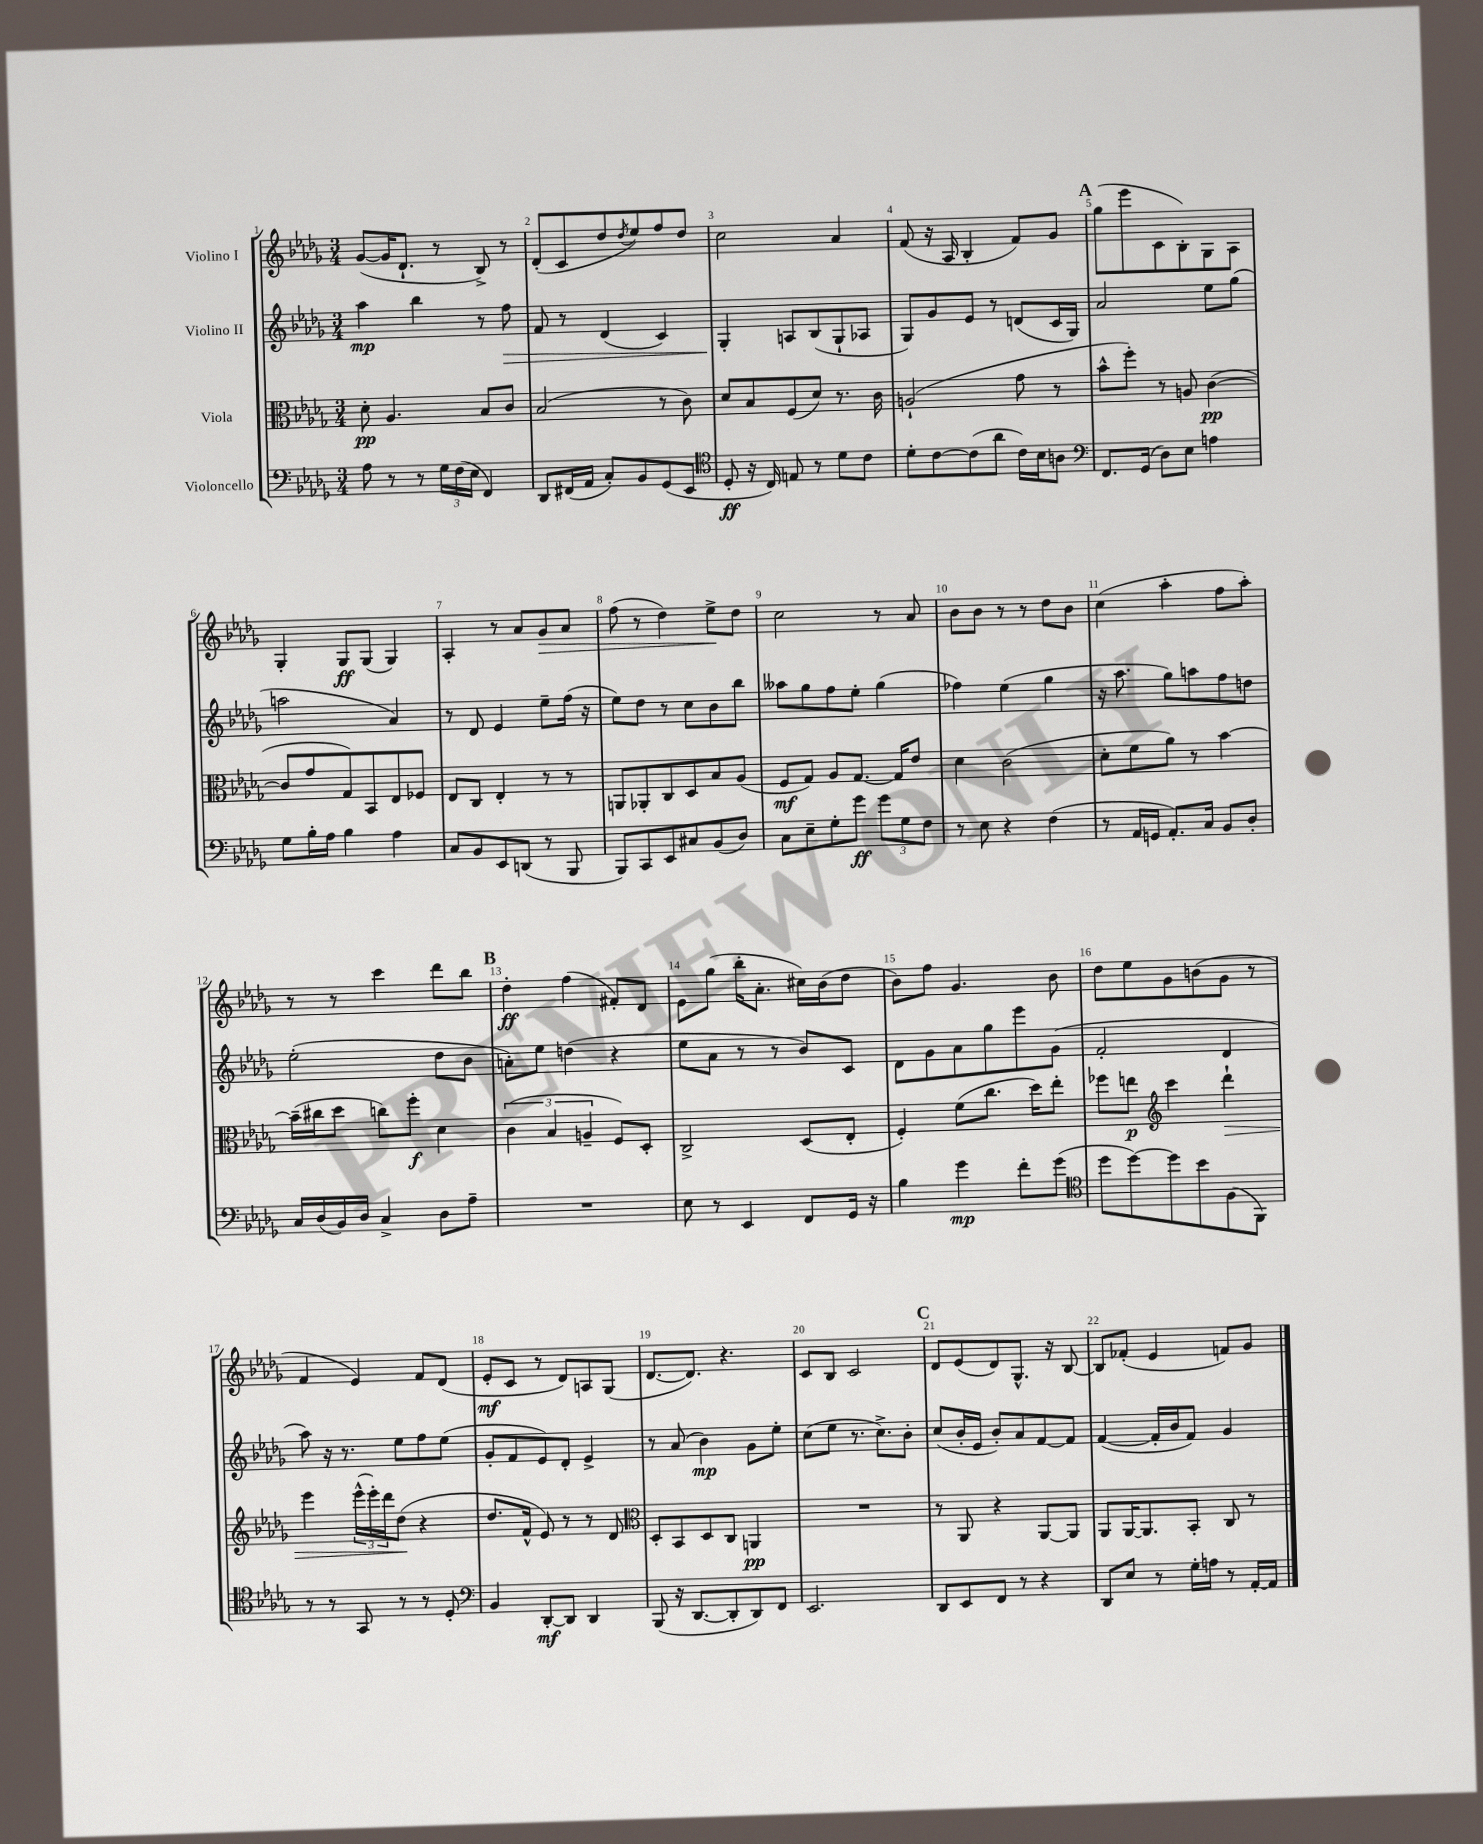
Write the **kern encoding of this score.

**kern	**kern	**kern	**kern
*staff4	*staff3	*staff2	*staff1
*clefF4	*clefC3	*clefG2	*clefG2
*k[b-e-a-d-g-]	*k[b-e-a-d-g-]	*k[b-e-a-d-g-]	*k[b-e-a-d-g-]
*M3/4	*M3/4	*M3/4	*M3/4
8A-	8d-'	4aa-	([8g-
8r	4.A-	.	16g-]
.	.	.	8.d-`
8r	.	4bb-	.
24G-	.	.	8r
(24F	.	.	.
24E-	.	.	.
4FF)	8B-	8r	8B-^)
.	8c	8ff	8r
=	=	=	=
8DD-	(2B-	8f	(8d-'
(16FF#	.	8r	8c
16AA-	.	.	.
8C')	.	(4d-	8dd-
.	.	.	8qdd-
8BB-	.	.	8ee-)
(8GG-	8r	4c)	8ff
8EE-	8c)	.	8dd-
=	=	=	=
*clefC4	*	*	*
8D-'	8d-	4G-'	2cc
16r	8B-	.	.
16C)	.	.	.
8E	(8F	8A	.
8r	8d-)	(8B-	.
8d-	8.r	8G-`	4a-
8c	.	8A-	.
.	16c	.	.
=	=	=	=
8d-'	(2A`	8G-)	(8f
[8c	.	8g-	16r
.	.	.	16A-
(8c]	.	8e-	4B-'
8a-	.	8r	.
16c)	8g-	(8d	8f)
16B-	.	.	.
8A	8r	16c	8g-
.	.	16G-)	.
=	=	=	=
*clefF4	*	*	*
8.FF	8b-^^	2a-	(8gg-
.	8ff')	.	8eee-
(16GG-	.	.	.
8D-)	8r	.	8c
8E-	8A	.	8B-')
4A	([4c	8ee-	8G-
.	.	(8gg-	8A-
=	=	=	=
8G-	8c]	2aa	4G-'
16B-'	8g-	.	.
16A-	.	.	.
4B-	8G-)	.	8G-
.	8BB-	.	(8G-
4A-	8E-	4a-)	4G-)
.	8F-	.	.
=	=	=	=
8C	8E-	8r	4A-'
8BB-	8C	8d-	.
8EE-	4E-'	4e-	8r
(8DD	.	.	8a-
8r	8r	8ee-~	8g-
8BBB-	8r	(16ff	8a-
.	.	16r	.
=	=	=	=
8BBB-)	8AA	8ee-)	(8ff
8CC	8AA-'	8dd-	8r
8EE-	8C	8r	4dd-)
8C#	8D-	8cc	.
(8BB-	8B-	8b-	8ee-^
8D-)	(8A-	8bb-	8dd-
=	=	=	=
8C	8F	8aa--	2cc
8E-~	8G-)	8gg-	.
8G-'	8A-	8ff	.
8g-	[8.G-	8ee-'	.
12g-	.	(4gg-	8r
.	16G-]	.	.
12G-	.	.	.
.	8e-	.	8a-
12F	.	.	.
=	=	=	=
8r	4d-	4ff-)	8b-
8E-	.	.	8b-
4r	(2c	(4ee-	8r
.	.	.	8r
(4F	.	4gg-	8dd-
.	.	.	8b-
=	=	=	=
8r	8d-'	16r	(4cc
.	.	8.aa-	.
16AA-	8f	.	.
16GG	.	.	.
8.AA-')	8a-)	8gg-)	4aa-'
.	8r	8aa	.
16C	.	.	.
8BB-	[4b-	8ff	8ff
8D-'	.	8dd	8aa-')
=	=	=	=
16C	(16b-~]	(2ee-'	8r
(16D-	16cc#	.	.
16BB-)	8dd-	.	8r
16D-	.	.	.
4C^	8cc)	.	4ccc
.	8ff'	.	.
8D-	4d-	8dd-	8ddd-
8A-~	.	8b-	8bb-
=	=	=	=
2.r	(6c	8a')	4dd-'
.	.	8ee-	.
.	6B-	.	.
.	.	(4dd	(4ff
.	6A~	.	.
.	8F)	4r	8f#')
.	8D-'	.	8d-
=	=	=	=
8E-	2C^	8ee-	8e-
8r	.	8a-	(8gg-
4EE-	.	8r	16bb-'
.	.	.	8.a-'
.	.	8r	.
8FF	(8D-	8b-)	16cc#)
.	.	.	(16b-
16GG-	8E-'	8c	8dd-
16r	.	.	.
=	=	=	=
4B-	4F')	8d-	8b-)
.	.	8g-	8ff
4g-	(8f	8a-	4.g-
.	8.cc	8gg-	.
8f'	.	8eee-	.
.	16dd-)	.	.
(8g-	8ee-'	(8g-	8b-
=	=	=	=
*clefC4	*	*	*
8dd-	8ff-	2f'	8dd-
[8dd-)	8ee	.	8ee-
*	*clefG2	*	*
8dd-]	4ccc	.	8g-
8b-	.	.	(8b
(8F	4ddd-`	4d-	8g-
8FF)	.	.	8r
=	=	=	=
8r	4eee-	8aa-)	4f
8r	.	16r	.
.	.	8.r	.
8GG-	(24eee-^^	.	4e-)
.	24eee-')	.	.
.	24ddd-	.	.
8r	(8dd-	8ee-	.
8r	4r	8ff	8f
8D-'	.	(8ee-	(8d-
=	=	=	=
*clefF4	*	*	*
4BB-	8.dd-	8g-'	8e-'
.	.	8f	8c
.	16f^^	.	.
[8DD-'	8e-)	8e-)	8r
8DD-]	8r	8d-'	8d-)
4DD-	8r	4e-^	8A
.	8d-	.	(8G-
=	=	=	=
*	*clefC3	*	*
(8BBB-	8D-'	8r	[8.d-
16r	8BB-	(8a-	.
[8.DD-	.	.	8.d-])
.	8D-	4b-)	.
8DD-']	8C	.	4.r
8DD-)	4AA	8g-	.
8FF	.	8ee-'	.
=	=	=	=
2.EE-	2.r	(8cc	8c
.	.	8ee-	8B-
.	.	8.r	2c
.	.	8.cc^)	.
.	.	8b-'	.
=	=	=	=
8DD-	8r	(8cc	8d-
8EE-	8AA-	16b-'	(8e-
.	.	16e-	.
8FF	4r	8b-')	8d-)
8r	.	8a-	8.G-^^
4r	[8AA-	[8f	.
.	.	.	16r
.	8AA-]	8f]	[8B-
=	=	=	=
8DD-	8AA-	([4f	8B-]
8E-	[16AA-	.	(8f-'
.	8.AA-]	.	.
8r	.	16f']	4e-
.	.	16b-	.
16G-'	8BB-'	8f)	.
16A	.	.	.
8r	8C	4g-	8f)
[16AA-'	8r	.	8g-
16AA-]	.	.	.
==	==	==	==
*-	*-	*-	*-
